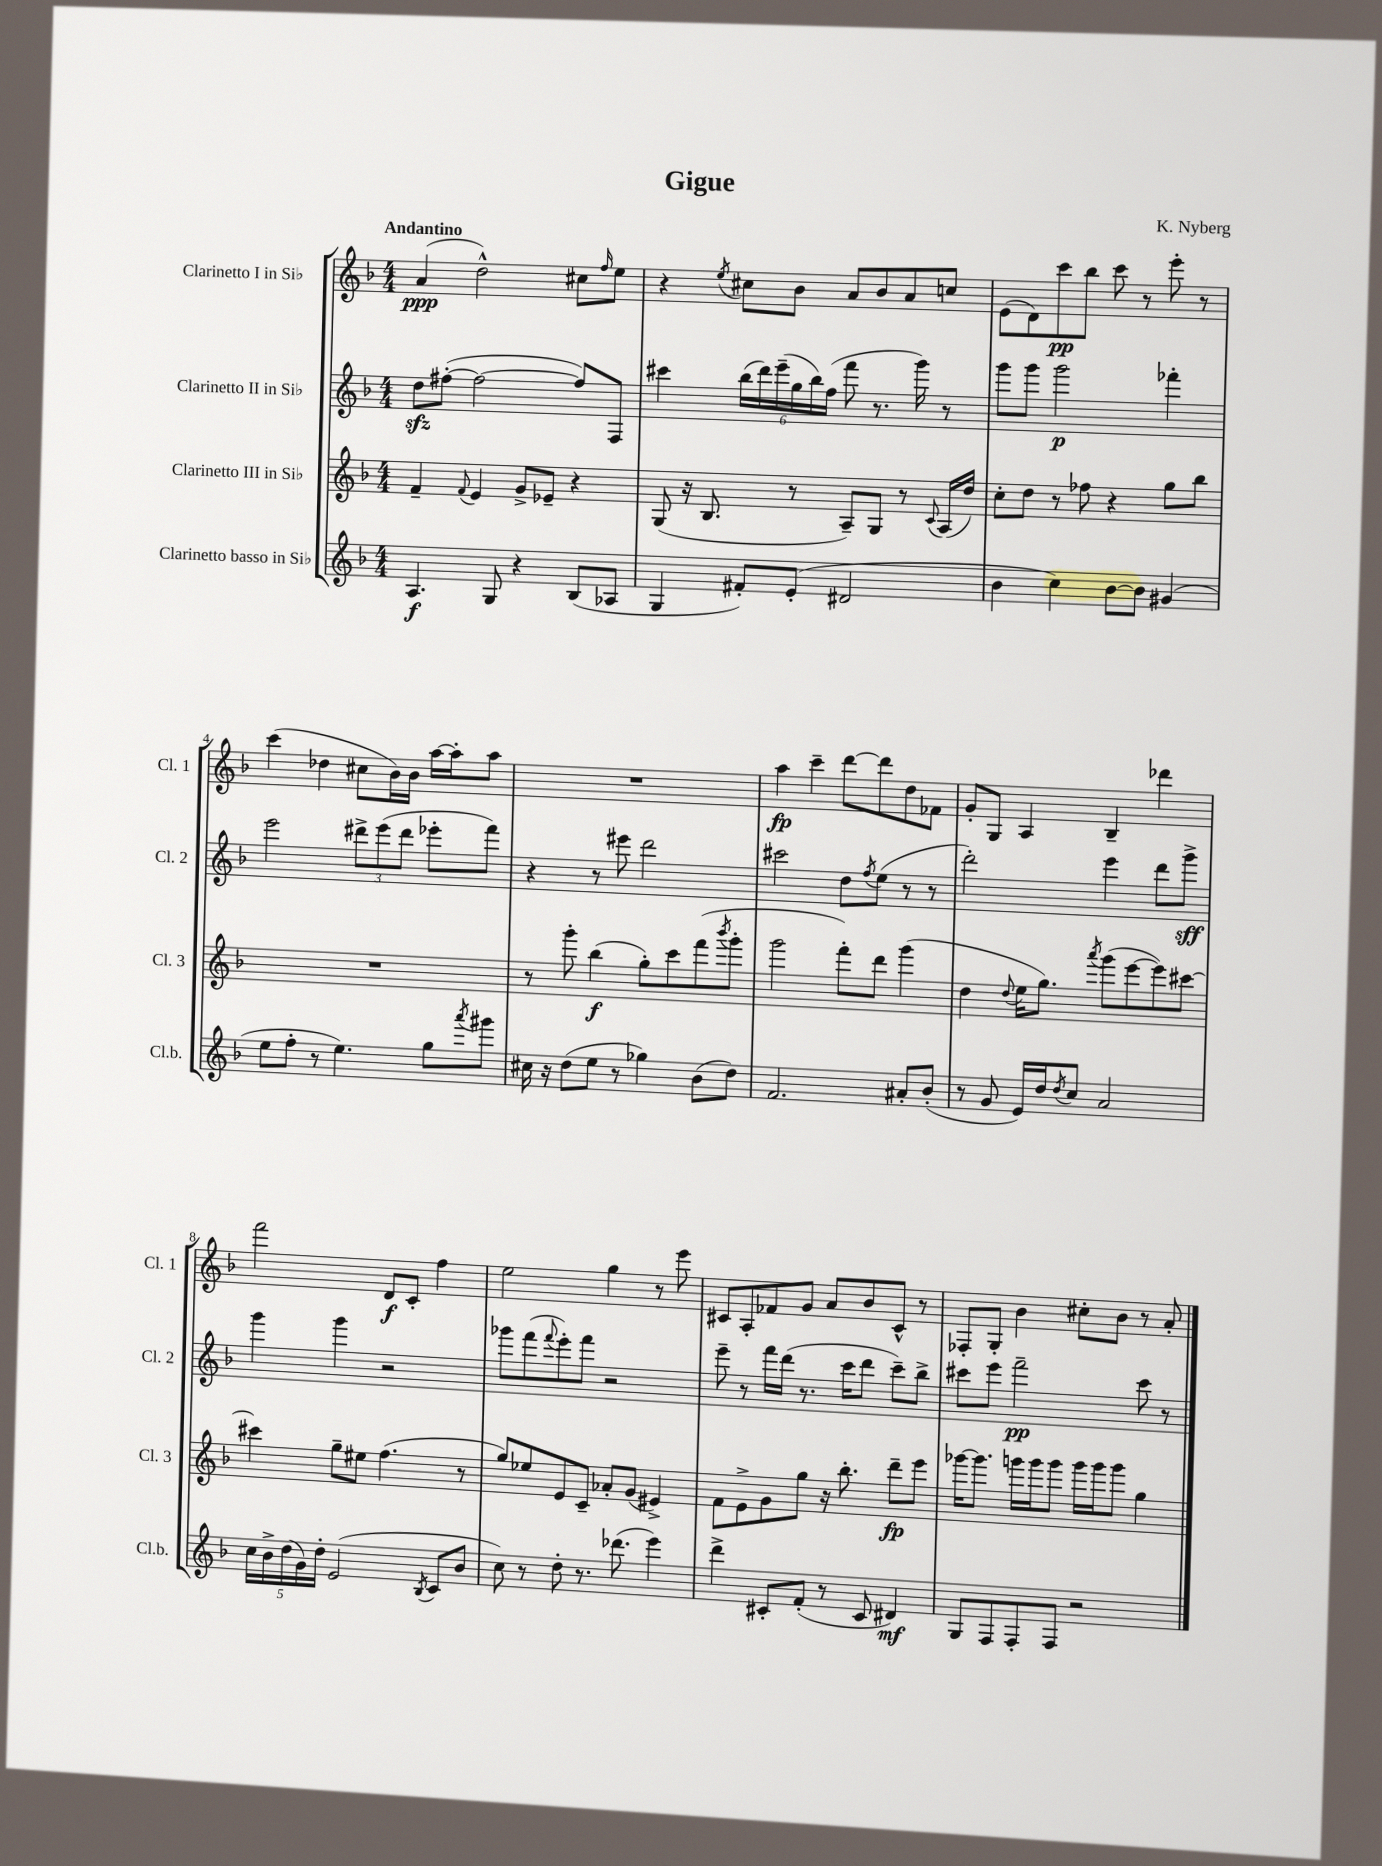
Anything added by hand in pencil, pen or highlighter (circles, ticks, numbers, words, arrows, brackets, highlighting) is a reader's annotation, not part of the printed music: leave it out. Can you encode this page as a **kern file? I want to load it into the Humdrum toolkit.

**kern	**kern	**kern	**kern
*staff4	*staff3	*staff2	*staff1
*clefG2	*clefG2	*clefG2	*clefG2
*k[b-]	*k[b-]	*k[b-]	*k[b-]
*M4/4	*M4/4	*M4/4	*M4/4
4.A/	4f~/	8dd\L	(4a/
.	.	([8ff#'\J	.
.	8qqf/	.	.
.	4e/	2ff#\_	2dd^^\)
8G/	.	.	.
4r	8g^/L	.	.
.	8e-~/J	.	.
(8B-/L	4r	8ff#/]L)	8cc#\L
.	.	.	16qqff/
8A-/J	.	8F/J	8ee\J
=	=	=	=
4G/	(8G/	4ccc#\	4r
.	16r	.	.
.	8.B-/	.	.
.	.	.	8qee/
8f#'/L)	.	(24bb-\LL	8cc#\L
.	.	24ddd\)	.
.	.	(24eee~\	.
(8e'/J	8r	24gg\	8b-\J
.	.	24bb-\)	.
.	.	(24ff\JJ	.
2d#/	8A~/L)	8fff\	8a/L
.	8G/J	8.r	8b-/
.	8r	.	8a/
.	.	16ggg\)	.
.	8qqc/	.	.
.	(16A/LL	8r	8cc/J
.	16dd/JJ)	.	.
=	=	=	=
4b-\	8cc'\L	8ggg\L	(8e\L
.	8dd\J	8ggg\J	8d\)
4cc\)	8r	2ggg\	8ccc\
.	8ff-\	.	8bb-\J
[8b-\L	4r	.	8ccc\
8b-\]J	.	.	8r
(4g#/	8gg\L	4fff-'\	8eee'\
.	8bb-\J	.	8r
=	=	=	=
8ee\L	1r	2eee\	(4ccc\
8ff'\J	.	.	.
8r	.	.	4dd-\
4.ee\)	.	.	.
.	.	12ddd#^\L	8cc#\L
.	.	(12eee\	.
.	.	.	16b-\L)
.	.	12ddd#\J	.
.	.	.	16b-\JJ
8gg\L	.	8eee-'\L	[16aa\LL
.	.	.	16aa'\]J
8qaaa/	.	.	.
8ggg#\J	.	8fff\J)	8aa\J
=	=	=	=
16cc#\	8r	4r	1r
16r	.	.	.
(8dd\L	8ggg'\	.	.
8ee\J	(4bb-\	8r	.
8r	.	8eee#\	.
4gg-\)	8gg'\L)	2ddd\	.
.	8ccc\	.	.
(8b-\L	(8fff\	.	.
.	8qbbb-/	.	.
8dd\J)	8ggg'\J	.	.
=	=	=	=
2.f/	2ggg\	2ccc#\	4aa\
.	.	.	4ccc~\
.	8fff'\L)	8dd\L	[8ddd\L
.	.	8qff/	.
.	8ddd\J	(8ee\J	8ddd\]
8a#'/L	(4ggg\	8r	8dd\
(8b-'/J	.	8r	8f-\J
=	=	=	=
8r	4dd\	2ddd'\)	8g'/L
8g/	.	.	8G/J
.	8qqdd/	.	.
16e/LL)	16ee\LK	.	4A/
16dd/J	8.gg\J)	.	.
8qdd/	.	.	.
8cc/J	.	.	.
.	8qaaa/	.	.
2a/	(8ggg\L	4eee\	4B-~/
.	[8eee\	.	.
.	8eee\])	8ddd\L	4ddd-\
.	[8ccc#\J	8ggg^\J	.
=	=	=	=
20cc\LL	4ccc#\]	4ggg\	2fff\
20b-^\	.	.	.
(20dd\	.	.	.
20g\)	.	.	.
20dd'\JJ	.	.	.
(2e/	8gg~\L	4ggg\	.
.	8ee#\J	.	.
.	(4.ff\	2r	8d/L
.	.	.	8c'/J
8qB-/	.	.	.
8c/L	.	.	4ff\
8b-/J	8r	.	.
=	=	=	=
8cc\)	8gg/L)	8ggg-\L	2ee\
8r	8ee-/	(8fff\	.
.	.	8qqfff/	.
8dd'\	8e/	8eee'\)	.
8.r	8c~/J	8fff\J	.
.	8a-'/L	2r	4gg\
(8.ddd-\	.	.	.
.	(8g/J	.	.
4eee\)	4e#^/)	.	8r
.	.	.	8eee\
=	=	=	=
4ddd^\	8f\L	8eee~\	8c#/L
.	8e^\	8r	8A'/
8c#'/L	8g\	16fff\LL	8f-/
.	.	(16ddd\JJ	.
(8f'/J	8gg\J	8.r	8g/J
8r	16r	.	8a/L
.	8.bb-'\	16ccc\LK	.
8c#/	.	8ddd\J	8b-/
4d#/)	8ddd~\L	8ccc~\L)	8c#^^/J
.	8eee\J	8bb-^\J	8r
=	=	=	=
8G/L	[16ggg-\LK	8ccc#\L	8F-'/L
.	8.ggg-\]J	.	.
8F/	.	8eee\J	8G'/J
8F'/	16ggg\LL	2fff~\	4b-\
.	16ggg\J	.	.
8F/J	8ggg\J	.	.
2r	16ggg\LL	.	8cc#'\L
.	16ggg\J	.	.
.	8ggg\J	.	8b-\J
.	4gg\	8ccc#\	8r
.	.	8r	8a'/
==	==	==	==
*-	*-	*-	*-
